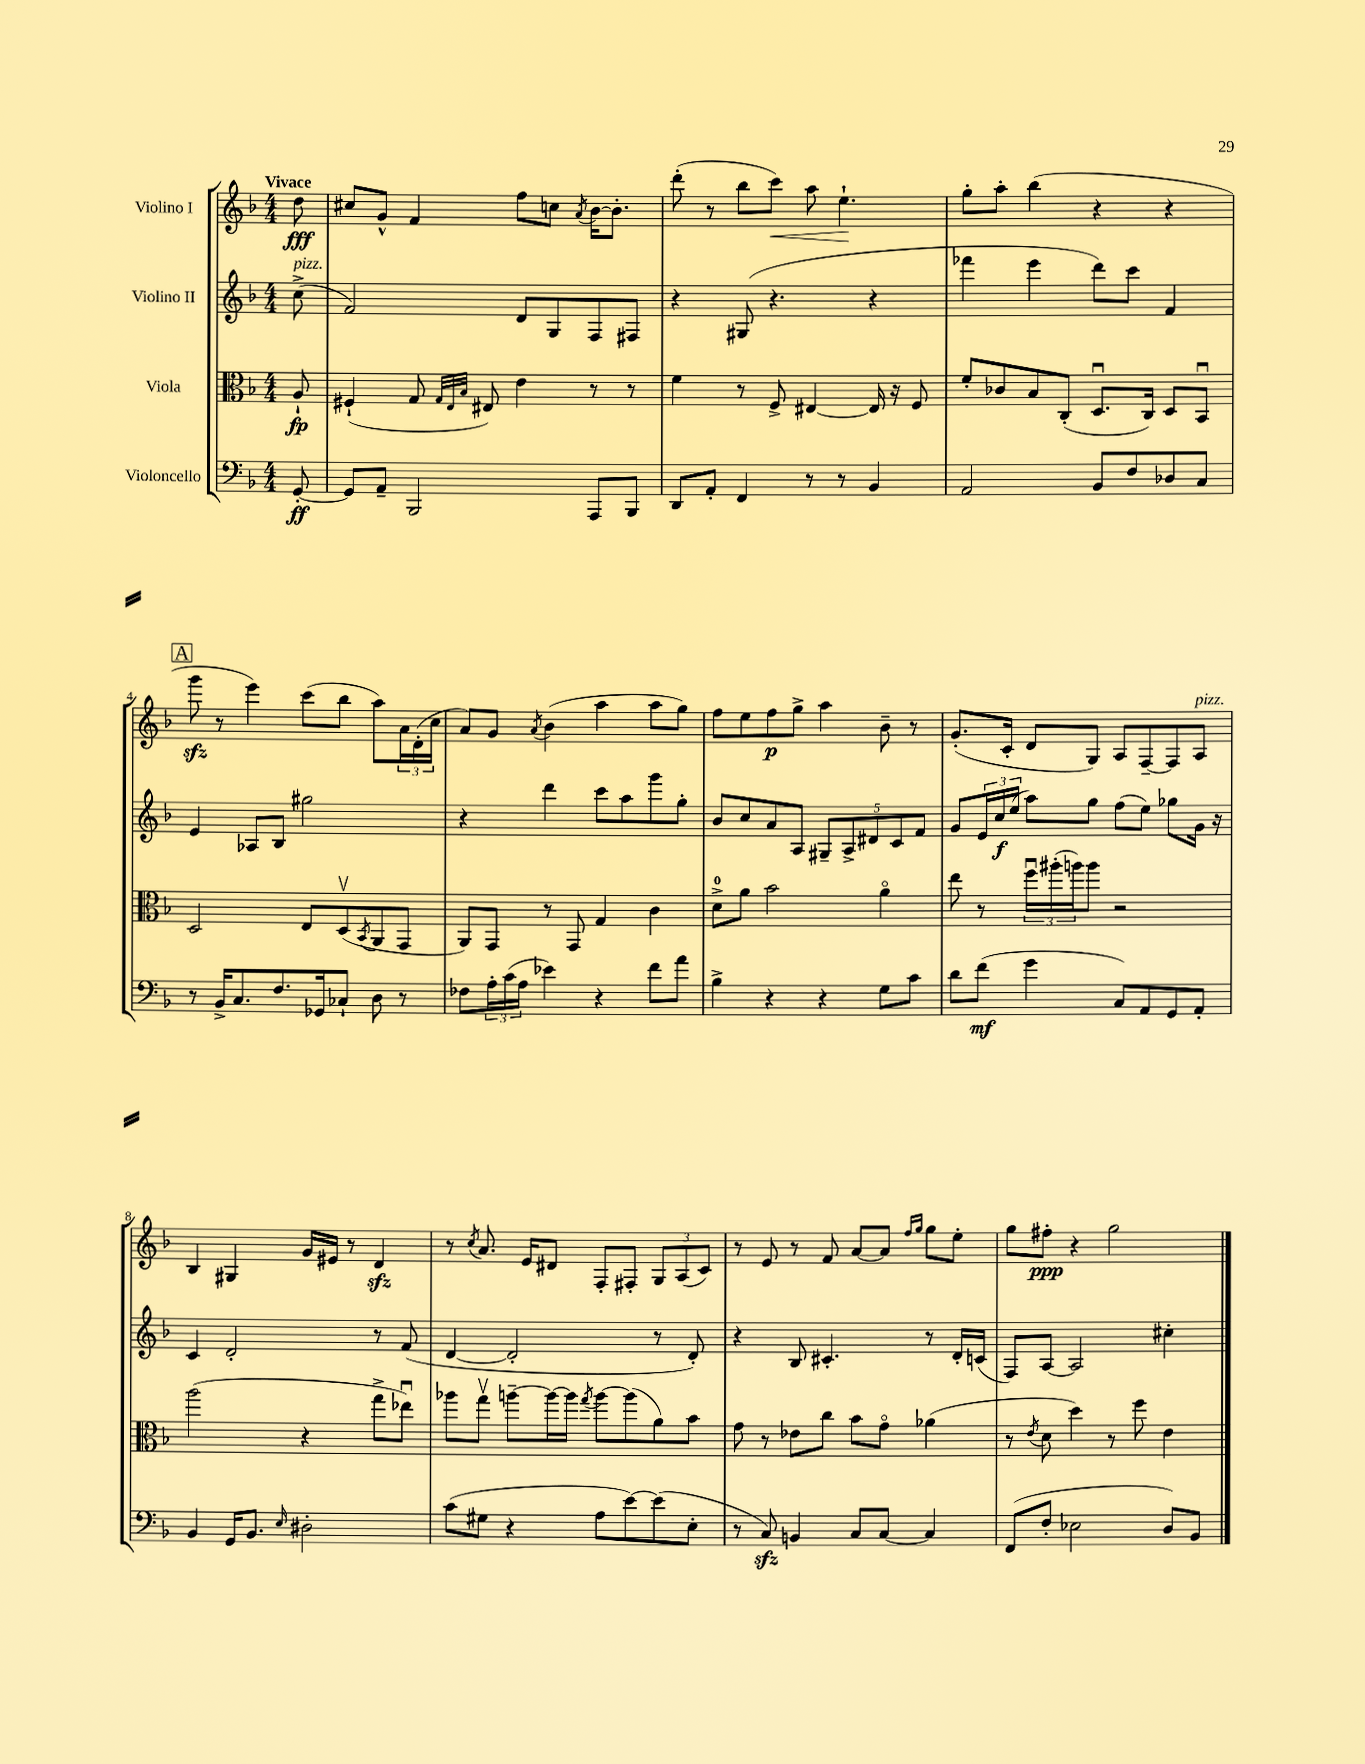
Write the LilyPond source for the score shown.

<<
\new StaffGroup <<
\new Staff = "s0" \with { instrumentName = "Violino I" } {
    \clef treble \key f \major \numericTimeSignature \time 4/4 \partial 8 \tempo "Vivace"
    d''8\fff |
    cis''8 g'8-^ f'4 f''8 c''8 \acciaccatura { a'8 } bes'16~ bes'8.-. |
    d'''8-.( r8 bes''8 c'''8\<) a''8 e''4.-!\! |
    g''8-. a''8-. bes''4( r4 r4 |
    \mark \markup { \box "A" } g'''8\sfz r8 e'''4) c'''8( bes''8 a''8) \tuplet 3/2 { a'16 d'16-.( c''16 } |
    a'8) g'8 \acciaccatura { a'8 } bes'4( a''4 a''8 g''8) |
    f''8 e''8 f''8\p g''8-> a''4 bes'8-- r8 |
    g'8.-.( c'16-. d'8 g8) a8 f8~-- f8 a8^\markup { \italic "pizz." } |
    bes4 gis4 g'16 eis'16 r8 d'4\sfz |
    r8 \acciaccatura { c''8 } a'8. e'16 dis'8 f8-. fis8-. \tuplet 3/2 { g8 a8( c'8) } |
    r8 e'8 r8 f'8 a'8~ a'8 \grace { f''16 g''16 } g''8 e''8-. |
    g''8 fis''8-.\ppp r4 g''2 \bar "|." |
}
\new Staff = "s1" \with { instrumentName = "Violino II" } {
    \clef treble \key f \major \numericTimeSignature \time 4/4 \partial 8
    c''8->^\markup { \italic "pizz." }( |
    f'2) d'8 g8 f8 fis8 |
    r4 gis8( r4. r4 |
    fes'''4 e'''4 d'''8) c'''8 f'4 |
    \mark \markup { \box "A" } e'4 aes8 bes8 gis''2 |
    r4 d'''4 c'''8 a''8 g'''8 g''8-. |
    bes'8 c''8 a'8 a8 \tuplet 5/4 { gis8-- a8-> dis'8 c'8 f'8 } |
    g'8 \tuplet 3/2 { e'16 c''16\f e''16( } a''8) g''8 f''8( e''8) ges''8 g'16 r16 |
    c'4 d'2-. r8 f'8( |
    d'4~ d'2-. r8 d'8-.) |
    r4 bes8 cis'4.-. r8 d'16-. c'16( |
    f8) a8~ a2 cis''4-. \bar "|." |
}
\new Staff = "s2" \with { instrumentName = "Viola" } {
    \clef alto \key f \major \numericTimeSignature \time 4/4 \partial 8
    a8-!\fp |
    fis4-!( g8 \grace { g32 e32 bes32 } eis8) e'4 r8 r8 |
    f'4 r8 f8-> eis4~ eis16 r16 f8 |
    f'8-. ces'8 bes8 c8-.( d8.\downbow c16) d8 bes,8\downbow |
    \mark \markup { \box "A" } d2 e8 d8\upbow( \acciaccatura { bes,8 } a,8 g,8 |
    a,8) g,8 r8 g,8 g4 c'4 |
    d'8-0-> a'8 bes'2 a'4\flageolet |
    e''8 r8 \tuplet 3/2 { f''16\downbow ais''16-.( a''16) } a''8 r2 |
    a''2( r4 g''8-> ees''8\downbow) |
    aes''8 g''8\upbow a''8~-- a''16~ a''16 \acciaccatura { g''8 } a''8~ a''8( a'8) bes'8 |
    g'8 r8 ees'8 c''8 bes'8 g'8\flageolet aes'4( |
    r8 \acciaccatura { e'8 } d'8 d''4) r8 f''8 e'4 \bar "|." |
}
\new Staff = "s3" \with { instrumentName = "Violoncello" } {
    \clef bass \key f \major \numericTimeSignature \time 4/4 \partial 8
    g,8~-.\ff |
    g,8 a,8-- bes,,2 a,,8 bes,,8 |
    d,8 a,8-. f,4 r8 r8 bes,4 |
    a,2 bes,8 f8 des8 c8 |
    \mark \markup { \box "A" } r8 bes,16-> c8. f8. ges,16 ces8-! d8 r8 |
    fes8 \tuplet 3/2 { a16-. c'16( a16 } ees'4) r4 f'8 a'8 |
    bes4-> r4 r4 g8 c'8 |
    d'8 f'8\mf( g'4 c8) a,8 g,8 a,8-. |
    bes,4 g,16 bes,8. \grace { e16 } dis2-. |
    c'8( gis8 r4 a8 e'8~) e'8( e8-. |
    r8 c8\sfz) b,4 c8 c8~ c4 |
    f,8( f8-. ees2 d8) bes,8 \bar "|." |
}
>>
>>
